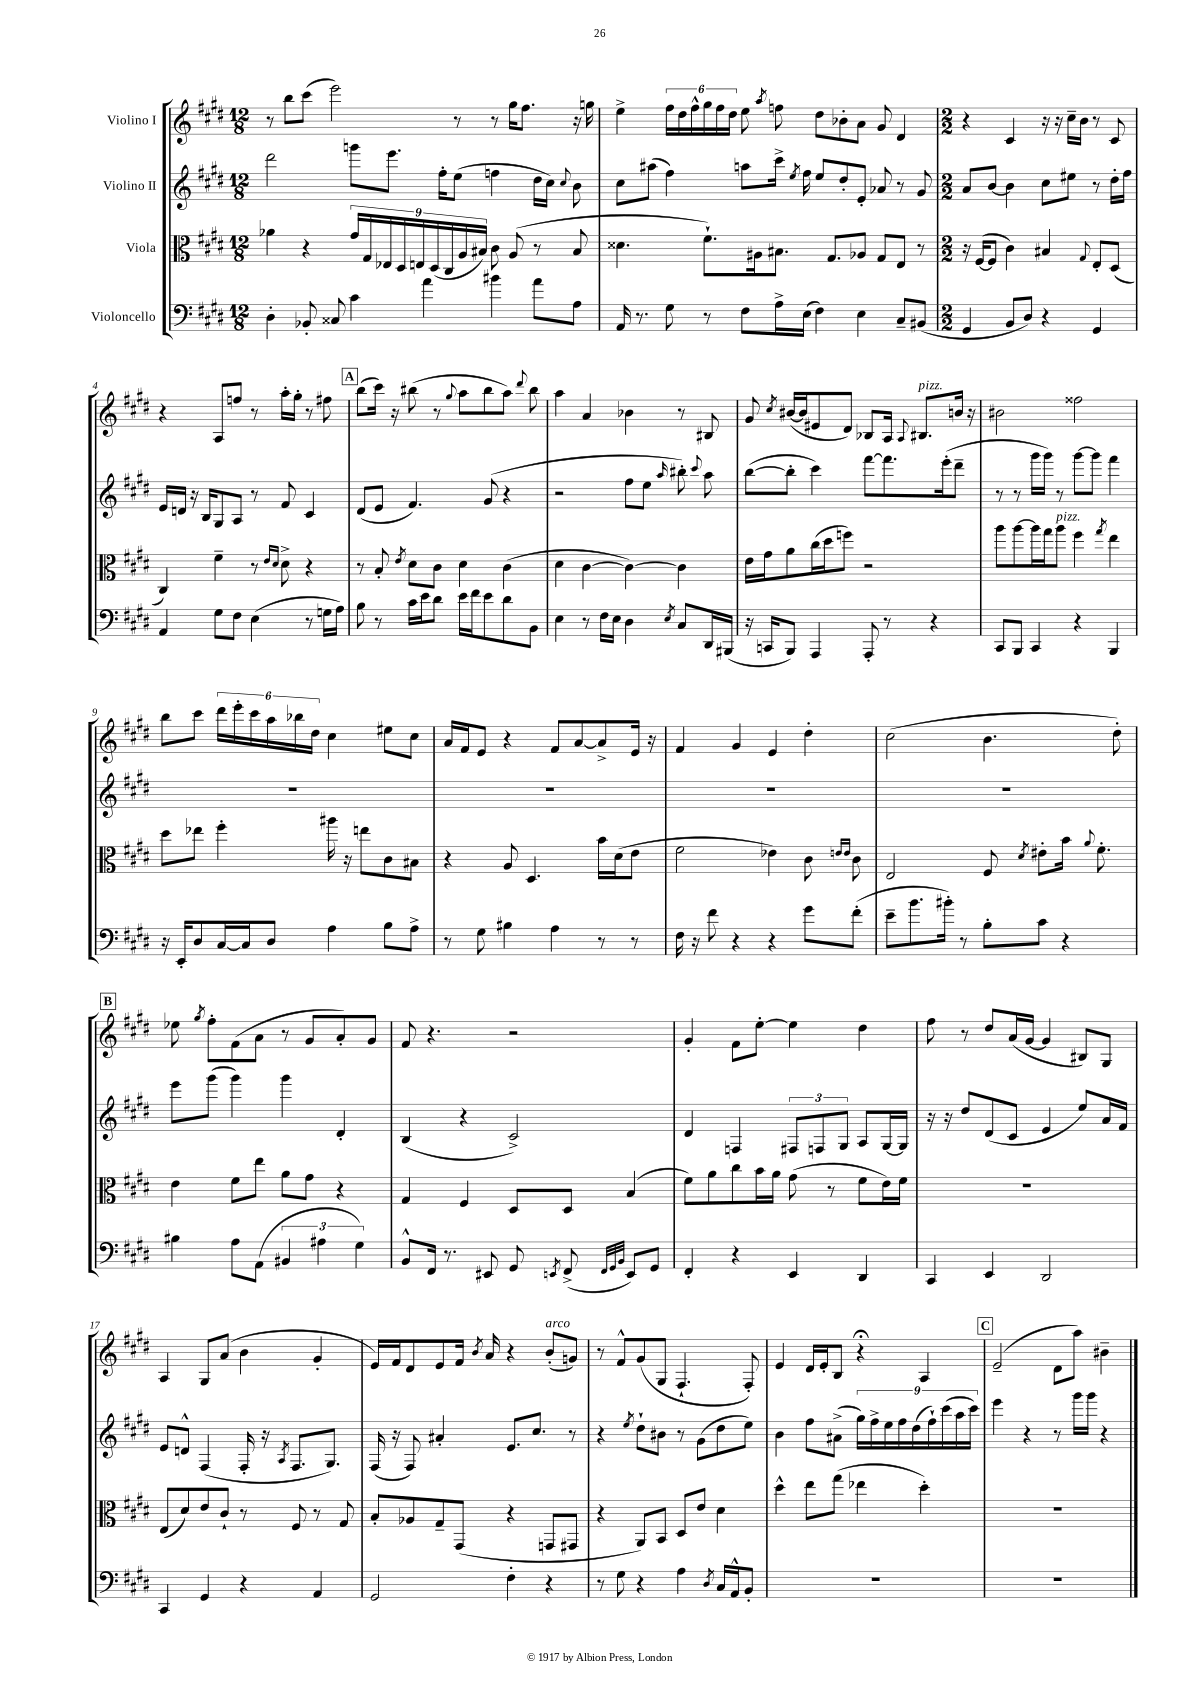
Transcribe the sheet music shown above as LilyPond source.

<<
\new StaffGroup <<
\new Staff = "s0" \with { instrumentName = "Violino I" } {
    \clef treble \key e \major \numericTimeSignature \time 12/8
    \autoBeamOff r8 b''8[ cis'''8]( e'''2) r8 r8 gis''16[ fis''8.] r16 g''16 |
    e''4-> \tuplet 6/4 { fis''16[ dis''16 fis''16-^ gis''16 fis''16 dis''16] } e''8 \acciaccatura { a''8 } f''8 dis''8[ bes'8-. a'8] gis'8 dis'4 |
    \numericTimeSignature \time 2/2 r4 cis'4 r16 r16 cis''16[-- b'16] r8 cis'8 |
    r4 a8[ f''8] r8 a''16[-. gis''16]-. r8 fis''8 |
    \mark \markup { \box "A" } b''8[( cis'''16]) r16 bis''8( r8 \appoggiatura { gis''8 } a''8[ bis''8 a''8]) \appoggiatura { dis'''8 } bis''8 |
    a''4 a'4 bes'4 r8 bis8 |
    gis'8 \acciaccatura { cis''8 } bis'16[~( bis'16 eis'8 dis'8]) bes8[ a16] \appoggiatura { a8 } bis8.[^\markup { \italic "pizz." } b'16] r16 |
    bis'2 fisis''2 |
    b''8[ cis'''8] \tuplet 6/4 { dis'''16[ e'''16-. cis'''16 a''16 bes''16 dis''16] } cis''4 eis''8[ cis''8] |
    a'16[ fis'16 e'8] r4 fis'8[ a'8~ a'8-> e'16] r16 |
    fis'4 gis'4 e'4 dis''4-. |
    cis''2( b'4. dis''8-.) |
    \mark \markup { \box "B" } ees''8 \acciaccatura { gis''8 } fis''8[-. fis'8( a'8] r8 gis'8[ a'8-.) gis'8] |
    fis'8 r4. r2 |
    gis'4-. fis'8[ e''8]~-. e''4 dis''4 |
    fis''8 r8 dis''8[ a'16( gis'16]~ gis'4 bis8[) gis8] |
    a4 gis8[ a'8]( b'4 gis'4-. |
    e'16[) fis'16 dis'8 e'8 fis'16] \acciaccatura { b'8 } a'16 r4 b'8[-.^\markup { \italic "arco" }( g'8]) |
    r8 fis'8[-^ gis'8( gis8] fis4.-! fis8-.) |
    e'4 dis'16[ e'16-. b8] r4\fermata a4 |
    \mark \markup { \box "C" } e'2--( dis'8[ a''8]) bis'4-- \bar "|." |
}
\new Staff = "s1" \with { instrumentName = "Violino II" } {
    \clef treble \key e \major \numericTimeSignature \time 12/8
    \autoBeamOff dis'''2 g'''8[ e'''8.] fis''16[-. e''8]( f''4 dis''16[ cis''16]) \appoggiatura { cis''8 } b'8 |
    cis''8[ ais''8]( fis''4) a''8[ cis'''16]-> \acciaccatura { e''8 } fis''16 e''8[ dis''8-. e'8]-. aes'8 r8 gis'8 |
    \numericTimeSignature \time 2/2 a'8[ b'8]~ b'4 cis''8[ eis''8] r8 dis''16[-. fis''16] |
    e'16[ d'16] r16 b16[ gis8 a8] r8 fis'8 cis'4 |
    \mark \markup { \box "A" } dis'8[( e'8] fis'4.) gis'8( r4 |
    r2 fis''8[ e''8] \grace { a''16 } bis''8-.) \appoggiatura { cis'''8 } a''8 |
    b''8[~( b''8]-. cis'''4) fis'''8[~ fis'''8. e'''16-.( dis'''8]-- |
    r8 r8 gis'''16[ gis'''16]) r8 gis'''8[~ gis'''8] fis'''4 |
    R1 |
    R1 |
    R1 |
    R1 |
    \mark \markup { \box "B" } e'''8[ gis'''8]( gis'''4) gis'''4 dis'4-. |
    b4( r4 cis'2->) |
    dis'4 f4 \tuplet 3/2 { fis8[ f8 gis8] } a8[ gis16~ gis16] |
    r16 r16 dis''8[ dis'8( cis'8] e'4 e''8[) a'16 fis'16] |
    e'8[ d'8]-^ fis4( fis16-. r16 \acciaccatura { a8 } fis8.[ gis8.]) |
    fis16( r16 fis8) ais'4-. e'8.[ cis''8.] r8 |
    r4 \acciaccatura { e''8 } dis''8[-! bis'8] r8 gis'8[( dis''8 e''8]) |
    b'4 fis''8[ ais'8]->( \tuplet 9/8 { gis''16[) fis''16-> e''16 fis''16 dis''16( fis''16-!) cis'''16( a''16 cis'''16]) } |
    \mark \markup { \box "C" } e'''4 r4 r8 gis'''16[ gis'''16] r4 \bar "|." |
}
\new Staff = "s2" \with { instrumentName = "Viola" } {
    \clef alto \key e \major \numericTimeSignature \time 12/8
    \autoBeamOff aes'4 r4 \tuplet 9/8 { gis'16[ gis16 ees16 dis16 e16 dis16( cis16 a16 bis16]) } cis'8 a8( r8 bis8 |
    disis'4. fis'8.[-!) ais16 bis8.] gis8.[ aes8] gis8[ e8] r8 |
    \numericTimeSignature \time 2/2 r16 fis16[~( fis8] cis'4) bis4 \appoggiatura { gis8 } e8[-. dis8]( |
    cis4) fis'4-- r8 \grace { e'16[ dis'16] } dis'8-> r4 |
    \mark \markup { \box "A" } r8 b8-. \acciaccatura { e'8 } dis'8[ cis'8] dis'4 cis'4( |
    dis'4 cis'4~ cis'4~) cis'4 |
    e'16[ gis'16 a'8 cis''16( dis''16 f''8]) r2 |
    a''8[ a''8~ a''16 gis''16 a''8]^\markup { \italic "pizz." } fis''4 \acciaccatura { gis''8 } e''4 |
    dis''8[ ees''8] fis''4-. ais''16 r16 e''8[ cis'8 bis8] |
    r4 a8 dis4. b'16[ dis'16( e'8] |
    fis'2 ees'4) cis'8 \grace { e'16[ e'16] } cis'8 |
    e2 fis8 \acciaccatura { dis'8 } eis'8[-. b'16] \appoggiatura { a'8 } fis'8.-. |
    \mark \markup { \box "B" } e'4 fis'8[ e''8] a'8[ gis'8] r4 |
    gis4 fis4 dis8[ dis8] b4( |
    fis'8[) a'8 cis''8 b'16 a'16] gis'8( r8 fis'8[ e'16) fis'16] |
    R1 |
    e8[( dis'8) e'8 cis'8]-! r8 fis8 r8 gis8 |
    b8[-. aes8 gis8-- gis,8]( r4 g,8[ gis,8] |
    r4 a,8[) b,8] dis8[ e'8] dis'4 |
    dis''4-^ e''8[ gis''8]( ees''4 dis''4-.) |
    \mark \markup { \box "C" } R1 \bar "|." |
}
\new Staff = "s3" \with { instrumentName = "Violoncello" } {
    \clef bass \key e \major \numericTimeSignature \time 12/8
    \autoBeamOff dis4-. bes,8-. cisis8 cis'4 a'4 bis'4 a'8[ a8] |
    a,16 r8. gis8 r8 fis8[ a16-> e16]( fis4) e4 cis8[-- bis,8]( |
    \numericTimeSignature \time 2/2 gis,4 b,8[ dis8]) r4 gis,4 |
    a,4 gis8[ fis8] e4( r8 g16[ a16]) |
    \mark \markup { \box "A" } b8 r8 cis'16[ e'16 dis'8] e'16[ fis'16 e'8 dis'8 b,8] |
    e4 r8 fis16[ e16] dis4 \acciaccatura { e8 } cis8[ dis,16 bis,,16]( |
    r16 c,16[ b,,8]) a,,4 a,,8-. r8 r4 |
    cis,8[ b,,8] cis,4 r4 b,,4 |
    r16 e,16[-. dis8 cis16~ cis16 dis8] a4 b8[ a8]-> |
    r8 gis8 bis4 a4 r8 r8 |
    fis16 r16 fis'8 r4 r4 gis'8[ fis'8]-.( |
    e'8[-- b'8. bis'16]-.) r8 b8[-. cis'8] r4 |
    \mark \markup { \box "B" } bis4 a8[ a,8]( \tuplet 3/2 { bis,4 ais4 gis4) } |
    b,8[-^ fis,16] r8. eis,8 gis,8 \acciaccatura { e,8 } fis,8->( \grace { fis,32[ gis,32 b,32] } e,8[) gis,8] |
    fis,4-. r4 e,4 dis,4 |
    cis,4 e,4 dis,2 |
    cis,4 gis,4 r4 a,4 |
    gis,2 fis4-. r4 |
    r8 gis8 r4 a4 \acciaccatura { dis8 } cis16[ a,16-^ b,8]-. |
    R1 |
    \mark \markup { \box "C" } R1 \bar "|." |
}
>>
>>
